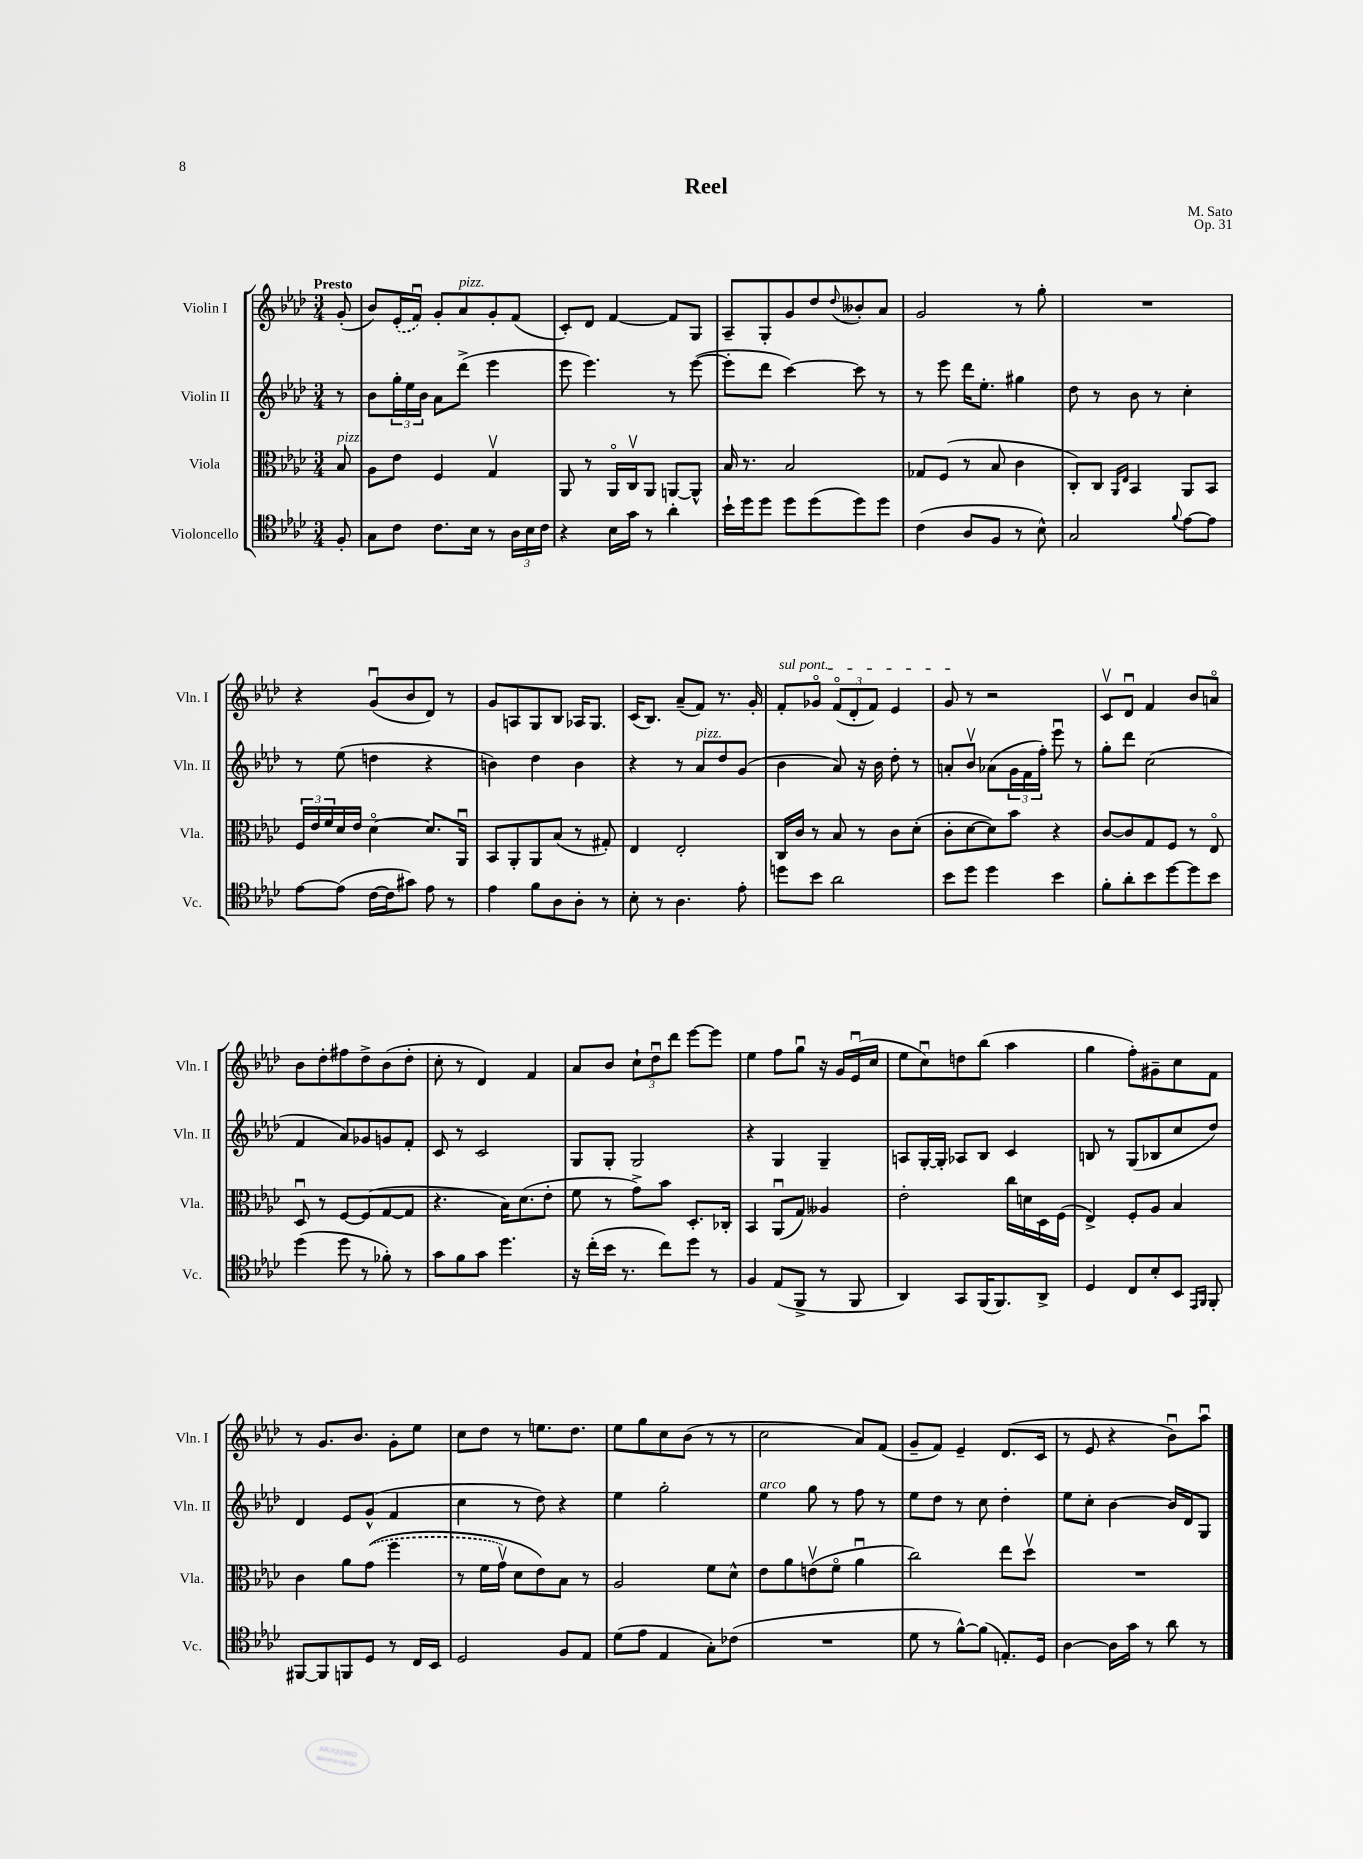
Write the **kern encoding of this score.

**kern	**kern	**kern	**kern
*staff4	*staff3	*staff2	*staff1
*clefC4	*clefC3	*clefG2	*clefG2
*k[b-e-a-d-]	*k[b-e-a-d-]	*k[b-e-a-d-]	*k[b-e-a-d-]
*M3/4	*M3/4	*M3/4	*M3/4
8F'/	8B-/	8r	(8g'/
=	=	=	=
8G\L	8A-\L	8b-\L	8b-/L)
8c\J	8e-\J	24gg'\L	(16e-'/L
.	.	24ee-\	.
.	.	.	16fu/JJ)
.	.	24b-\JJ	.
8.c\L	4F/	8a-\L	8g'/L
.	.	(8ddd-^\J	8a-/
16B-\Jk	.	.	.
8r	4Gv/	4eee-\	8g'/
24A-\LL	.	.	(8f/J
24B-\	.	.	.
24c\JJ	.	.	.
=	=	=	=
4r	8AA-/	8eee-\	8c'/L)
.	8r	4.eee-\)	8d-/J
16B-\LL	16AA-o/LL	.	[4f/
16g\JJ	16Cv/J	.	.
8r	8AA-/J	.	.
4a-'\	[8AA/L	8r	8f/]L
.	8AA^^/]J	([8eee-\	8G/J
=	=	=	=
16b-`\LL	16B-/	8eee-'\]L	8A-~/L
16dd-\J	8.r	.	.
8dd-\J	.	8ddd-\J	8G'/
8dd-\L	2B-/	[4ccc\)	8g/
(8dd-\	.	.	8dd-/
.	.	.	8qqdd-/
8dd-\)	.	8ccc\]	8b--'/
8dd-\J	.	8r	8a-/J
=	=	=	=
(4c\	8G-/L	8r	2g/
.	(8F/J	8eee-\	.
8A-/L	8r	16ddd-\LK	.
.	.	8.ee-'\J	.
8F/J	8B-/	.	.
8r	4c\	4gg#\	8r
8B-^^\)	.	.	8gg'\
=	=	=	=
2G/	8C'/L)	8dd-\	2.r
.	8C/J	8r	.
.	16qqAA-/LL	.	.
.	16qqE-/JJ	.	.
.	4BB-/	8b-\	.
.	.	8r	.
8qqf/	.	.	.
[8e-\L	8AA-/L	4cc'\	.
8e-\]J	8BB-/J	.	.
=	=	=	=
[8e-\L	24F/LL	8r	4r
.	24e-/	.	.
.	24f/	.	.
(8e-\]J	16d-/	(8ee-\	.
.	16e-/JJ	.	.
[16c\LL	[4d-o\	4dd\	(8gu/L
16c\]J	.	.	.
8g#\J)	.	.	8b-/
8e-\	8.d-/]L	4r	8d-/J)
8r	.	.	8r
.	16AA-u/Jk	.	.
=	=	=	=
4e-\	8BB-/L	4b\)	8g/L
.	8AA-'/	.	8A/
8f\L	8AA-/	4dd-\	8G/
8A-\	(8B-/J	.	8B-/J
8A-'\J	8r	4b\	16A-/LK
.	.	.	8.G/J
8r	8G#'/)	.	.
=	=	=	=
8B-'\	4E-/	4r	(16c/LK
.	.	.	8.B-/J)
8r	.	.	.
4.A-\	2E-'/	8r	(8a-~/L
.	.	8a-/L	8f/J)
.	.	8dd-/	8.r
8e-'\	.	(8g/J	.
.	.	.	16g'/
=	=	=	=
8dd\L	16C/LL	4b-\	8f'/L
.	16c/JJ	.	.
8b-\J	8r	.	8g-o/J
2a-\	8B-/	8a-/)	(12fo/L
.	.	.	12d-'/
.	8r	16r	.
.	.	.	12f/J)
.	.	16b-\	.
.	8c\L	8dd-'\	4e-/
.	(8d-'\J	8r	.
=	=	=	=
8b-\L	8c'\L	8a'/L	8g/
8dd-\J	[8d-\	8b-v/J	8r
4dd-\	8d-\])	(8a-\L	2r
.	8b-\J	24g\L	.
.	.	24f\	.
.	.	24ff'\JJ)	.
4b-\	4r	8eee-u\	.
.	.	8r	.
=	=	=	=
8f'\L	[8c/L	8gg'\L	8cv/L
8a-'\	8c/]	8ddd-\J	8d-u/J
8b-\	8G/	(2cc\	4f/
[8dd-\	8F/J	.	.
8dd-\]	8r	.	8b-/L
8b-\J	8E-o/	.	8ao/J
=	=	=	=
(4dd-\	8D-u/	4f/	8b-\L
.	8r	.	8dd-'\
8dd-\	[8F/L	8a-/L)	8ff#\
8r	(8F/]	8g-/	8dd-^\
8f-'\)	[8G/	8g/	(8b-\
8r	8G/]J	8f'/J	8dd-'\J
=	=	=	=
8g\L	4.r	8c/	8cc'\
8f\	.	8r	8r
8g\J	.	2c/	4d-/)
4.dd-\	16B-\LK)	.	.
.	(8.d-\	.	.
.	.	.	4f/
.	8e-'\J	.	.
=	=	=	=
16r	8f\	8G/L	8a-/L
(16cc'\LL	.	.	.
16b-\JJ	8r	8G'/J	8b-/J
8.r	.	.	.
.	8g^\L)	2G/	12cc`\L
.	.	.	12dd-u\
8cc\L)	8b-\J	.	.
.	.	.	12ddd-\J
8dd-\J	8.D-'/L	.	[8eee-\L
8r	.	.	8eee-\]J
.	16C-'/Jk	.	.
=	=	=	=
4F/	4BB-/	4r	4ee-\
(8E-/L	(8AA-u/L	4G/	8ff\L
8FF^/J	8G/J)	.	8ggu\J
8r	4A--/	4G~/	16r
.	.	.	16g/LL
8FF/	.	.	(16e-u/
.	.	.	16cc/JJ
=	=	=	=
4AA-/)	2e-'\	8A/L	8ee-\L
.	.	[16G'/L	8ccu\)
.	.	16G'/]JJ	.
8GG/L	.	8A-/L	8dd\
(16FF/K	.	8B-/J	(8bb-\J
8.FF/)	.	.	.
.	16cc\LL	4c/	4aa-\
.	16d\	.	.
8AA-^/J	16D-\	.	.
.	(16F\JJ	.	.
=	=	=	=
4D-/	4E-^/)	8B/	4gg\
.	.	8r	.
8C/L	8F'/L	(8G/L	8ff'\L)
8B-'/	8A-/J	8B-/	8g#~\
8BB-/J	4B-/	8cc/	8cc\
16qqEE-/LL	.	.	.
16qqFF/JJ	.	.	.
8FF'/	.	8dd-/J)	8f\J
=	=	=	=
[8FF#/L	4c\	4d-/	8r
8FF#/]	.	.	8.g/L
8FF/	8a-\L	8e-/L	.
.	.	.	8.b-/J
8D-/J	&((8g\J	(8g^^/J	.
8r	4ff\	4f/	8g'\L
16C/LL	.	.	8ee-\J
16BB-/JJ	.	.	.
=	=	=	=
2D-/	8r	4cc\	8cc\L
.	16f\LL	.	8dd-\J
.	16gv\JJ)	.	.
.	8d-\L	8r	8r
.	8e-\&)	8dd-\)	8.ee\L
8F/L	8B-\J	4r	.
.	.	.	8.dd-\J
8E-/J	8r	.	.
=	=	=	=
(8d-\L	2A-/	4ee-\	8ee-\L
8e-\J	.	.	8gg\
4E-/	.	2gg'\	8cc\
.	.	.	(8b-\J
8G'\L)	8f\L	.	8r
(8c-\J	8d-^^\J	.	8r
=	=	=	=
2.r	8e-\L	4ee-\	2cc\
.	8a-\	.	.
.	(8ev\	8gg\	.
.	8fo\J	8r	.
.	4a-u\	8ff\	8a-/L)
.	.	8r	(8f/J
=	=	=	=
8d-\	2cc\)	8ee-\L	8g~/L
8r	.	8dd-\J	8f/J)
[8f^^\L)	.	8r	4e-~/
(8f\]J	.	8cc\	.
8.E'/L)	8ee-\L	4dd-'\	(8.d-/L
.	8dd-v\J	.	.
16D-/Jk	.	.	16c/Jk
=	=	=	=
[4A-\	2.r	8ee-\L	8r
.	.	8cc'\J	8e-/
16A-\]LL	.	[4b-\	4r
16g\JJ	.	.	.
8r	.	.	.
8a-\	.	16b-/]LL	8b-u\L)
.	.	16d-/J	.
8r	.	8G/J	8aa-u\J
==	==	==	==
*-	*-	*-	*-
